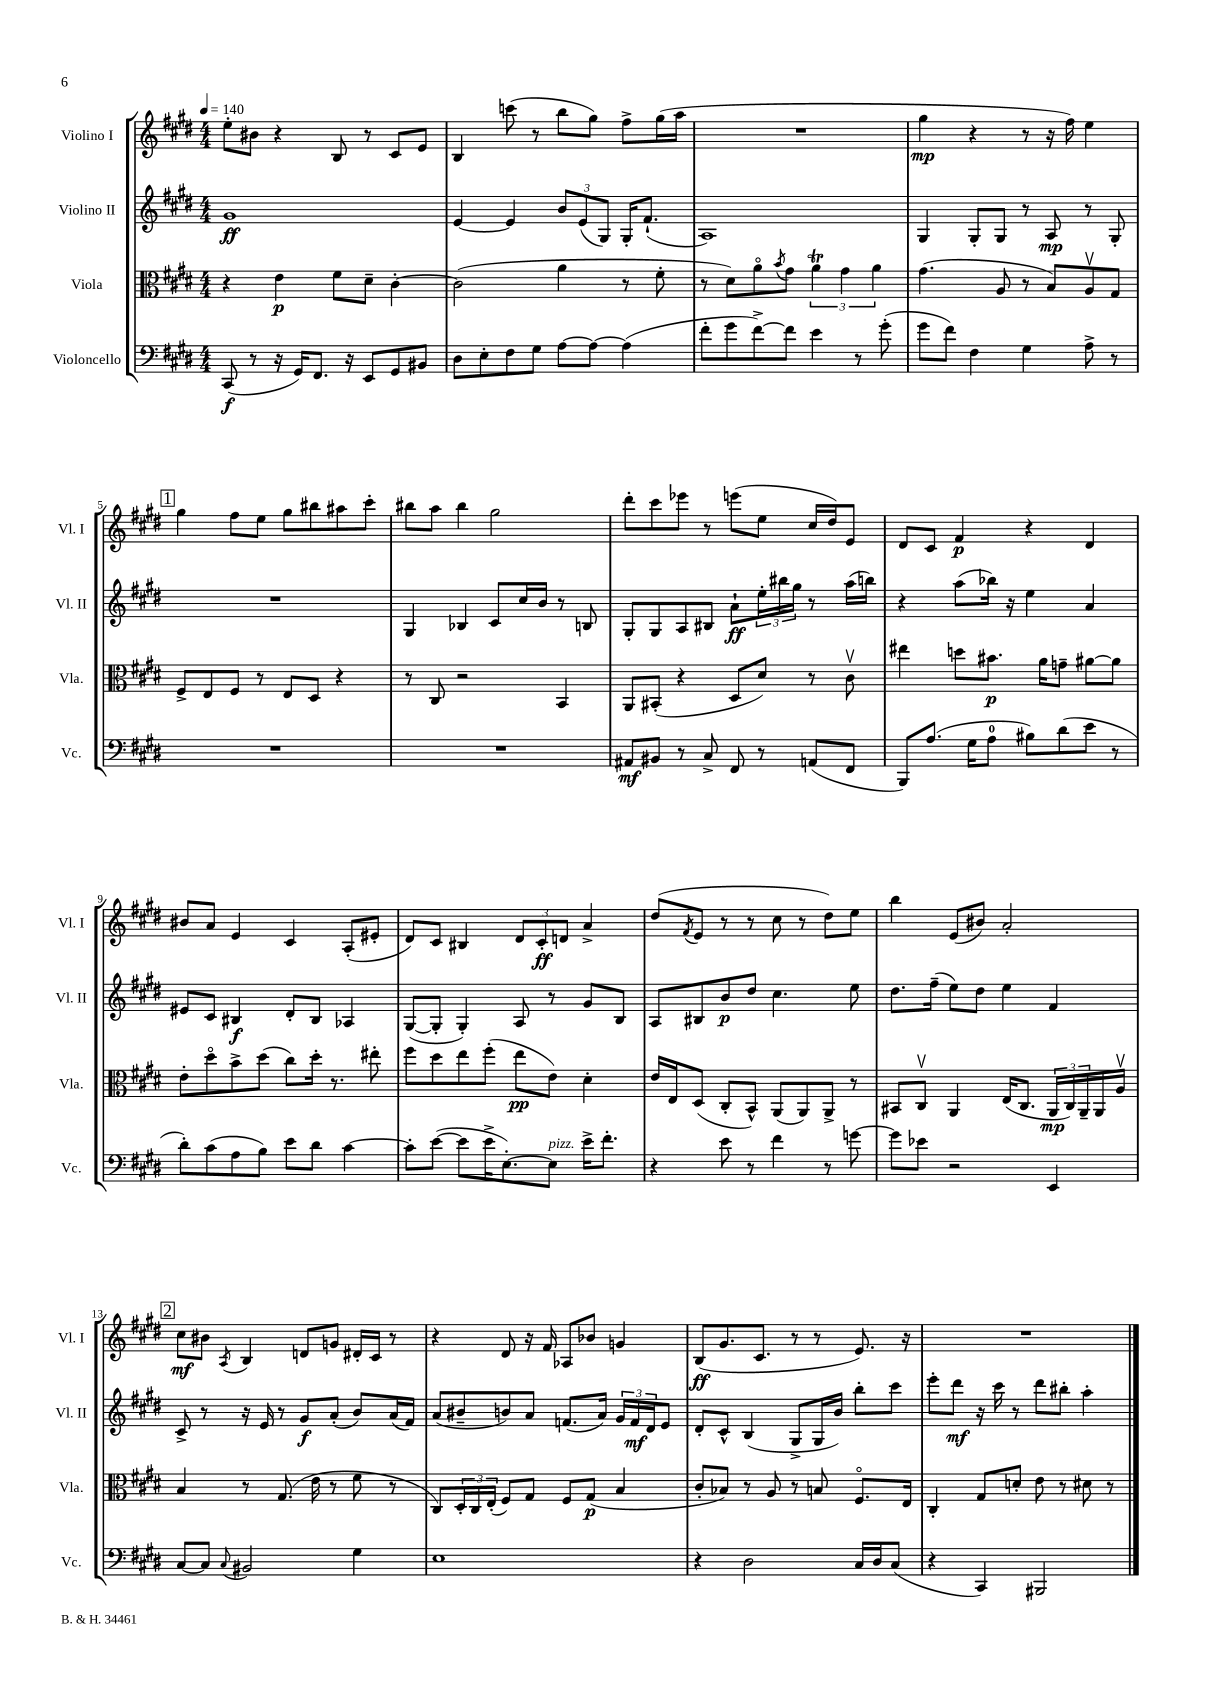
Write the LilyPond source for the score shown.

<<
\new StaffGroup <<
\new Staff = "s0" \with { instrumentName = "Violino I" shortInstrumentName = "Vl. I" } {
    \clef treble \key e \major \numericTimeSignature \time 4/4 \tempo 4 = 140
    e''8-. bis'8 r4 b8 r8 cis'8 e'8 |
    b4 c'''8( r8 b''8 gis''8) fis''8-> gis''16( a''16 |
    R1 |
    gis''4\mp r4 r8 r16 fis''16) e''4 |
    \mark \markup { \box "1" } gis''4 fis''8 e''8 gis''8 bis''8 ais''8 cis'''8-. |
    bis''8 a''8 bis''4 gis''2 |
    dis'''8-. cis'''8 ees'''8 r8 e'''8( e''8 cis''16 dis''16) e'8 |
    dis'8 cis'8 fis'4\p r4 dis'4 |
    bis'8 a'8 e'4 cis'4 a8-.( eis'8-. |
    dis'8) cis'8 bis4 \tuplet 3/2 { dis'8 cis'8-.\ff d'8 } a'4-> |
    dis''8( \acciaccatura { fis'8 } e'8 r8 r8 cis''8 r8 dis''8) e''8 |
    b''4 e'8( bis'8) a'2-. |
    \mark \markup { \box "2" } cis''8\mf bis'8 \acciaccatura { a8 } b4 d'8 g'8 dis'16-. cis'16 r8 |
    r4 dis'8 r16 fis'16 aes8 bes'8 g'4 |
    b8\ff( gis'8. cis'8. r8 r8 e'8.) r16 |
    R1 \bar "|." |
}
\new Staff = "s1" \with { instrumentName = "Violino II" shortInstrumentName = "Vl. II" } {
    \clef treble \key e \major \numericTimeSignature \time 4/4
    gis'1\ff |
    e'4~ e'4 \tuplet 3/2 { b'8 e'8( gis8) } gis16-. fis'8.-!( |
    a1) |
    gis4 gis8-. gis8 r8 a8\mp r8 gis8-. |
    \mark \markup { \box "1" } R1 |
    gis4 bes4 cis'8 cis''16 b'16 r8 b8 |
    gis8-. gis8 a8 bis8 a'8-!\ff \tuplet 3/2 { e''16-. bis''16 gis''16 } r8 a''16( b''16) |
    r4 a''8( bes''16) r16 e''4 a'4 |
    eis'8 cis'8 bis4\f dis'8-. bis8 aes4 |
    gis8~( gis8-. gis4-.) a8 r8 gis'8 b8 |
    a8 bis8 b'8\p dis''8 cis''4. e''8 |
    dis''8. fis''16--( e''8) dis''8 e''4 fis'4 |
    \mark \markup { \box "2" } cis'8-> r8 r16 e'16 r8 gis'8\f a'8-.( b'8) a'16( fis'16) |
    a'8( bis'8-- b'8) a'8 f'8.( a'16) \tuplet 3/2 { gis'16 f'16\mf dis'16 } e'8 |
    dis'8-. cis'8-^ b4( gis8-> gis16 b'16) b''8-. cis'''8 |
    e'''8-. dis'''8\mf r16 cis'''16 r8 dis'''8 bis''8-. a''4-. \bar "|." |
}
\new Staff = "s2" \with { instrumentName = "Viola" shortInstrumentName = "Vla." } {
    \clef alto \key e \major \numericTimeSignature \time 4/4
    r4 e'4\p fis'8 dis'8-- cis'4~-. |
    cis'2( a'4 r8 fis'8-. |
    r8 dis'8) a'8\flageolet \acciaccatura { b'8 } gis'8 \tuplet 3/2 { a'4\trill gis'4 a'4 } |
    gis'4.( a8 r8 b8) a8\upbow gis8 |
    \mark \markup { \box "1" } fis8-> e8 fis8 r8 e8 dis8 r4 |
    r8 cis8 r2 b,4 |
    a,8 bis,8-.( r4 dis8 dis'8) r8 cis'8\upbow |
    eis''4 d''8 bis'8.\p a'16 g'8-- ais'8~ ais'8 |
    e'8-. dis''8\flageolet b'8-> dis''8( cis''8) dis''16-. r8. eis''8-. |
    fis''8 dis''8 e''8 fis''8-.( e''8\pp e'8) dis'4-. |
    e'16 e16 dis8( cis8-. b,8-^) a,8( a,8) a,8-> r8 |
    bis,8 cis8\upbow a,4 e16( cis8. \tuplet 3/2 { a,16\mp cis16) a,16-- } a,16 a16\upbow |
    \mark \markup { \box "2" } b4 r8 gis8.( e'16 r8 fis'8 r8 |
    cis8) \tuplet 3/2 { dis16-. cis16 e16-.( } fis8) gis8 fis8 gis8\p( b4 |
    cis'8-. bes8) r8 a8 r8 b8 fis8.\flageolet e16 |
    cis4-. gis8 d'8-. e'8 r8 dis'8 r8 \bar "|." |
}
\new Staff = "s3" \with { instrumentName = "Violoncello" shortInstrumentName = "Vc." } {
    \clef bass \key e \major \numericTimeSignature \time 4/4
    cis,8\f( r8 r16 gis,16) fis,8. r16 e,8 gis,8 bis,8 |
    dis8 e8-. fis8 gis8 a8~ a8~ a4( |
    fis'8-. gis'8 fis'8~->) fis'8 e'4 r8 gis'8-.( |
    gis'8 fis'8) fis4 gis4 a8-> r8 |
    \mark \markup { \box "1" } R1 |
    R1 |
    ais,8\mf bis,8 r8 cis8-> fis,8 r8 a,8( fis,8 |
    b,,8) a8.( gis16 a8-0 bis8) dis'8( e'8 r8 |
    dis'8-.) cis'8( a8 b8) e'8 dis'8 cis'4~ |
    cis'8-. e'8~( e'8 e'16-> e8.~-.) e8^\markup { \italic "pizz." } e'16-> fis'8.-. |
    r4 e'8 r8 fis'4 r8 g'8~ |
    g'8 ees'8 r2 e,4 |
    \mark \markup { \box "2" } cis8~ cis8 \appoggiatura { cis8 } bis,2 gis4 |
    e1 |
    r4 dis2 cis16 dis16 cis8( |
    r4 cis,4) bis,,2 \bar "|." |
}
>>
>>
